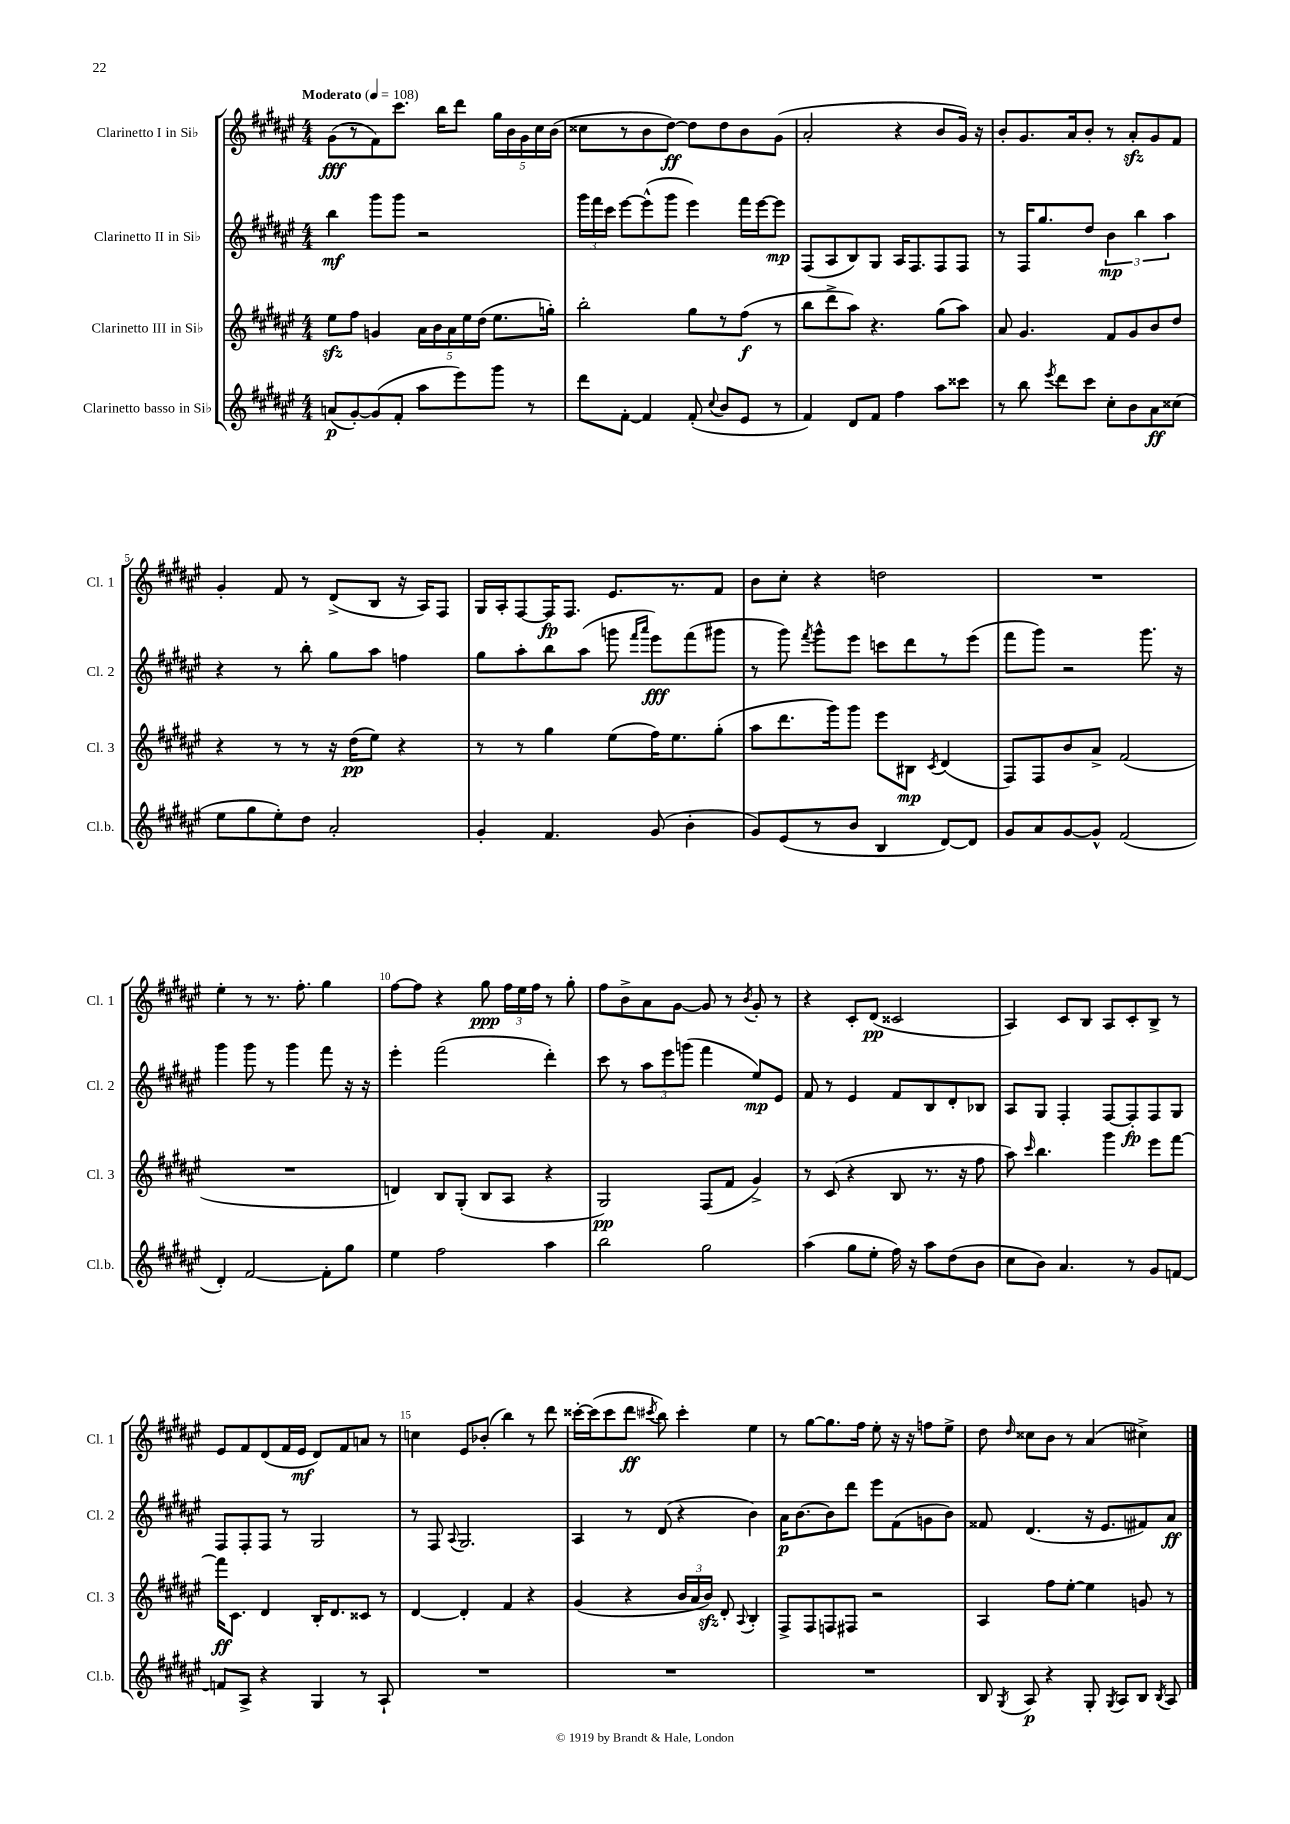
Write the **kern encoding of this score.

**kern	**kern	**kern	**kern
*staff4	*staff3	*staff2	*staff1
*clefG2	*clefG2	*clefG2	*clefG2
*k[f#c#g#d#a#e#]	*k[f#c#g#d#a#e#]	*k[f#c#g#d#a#e#]	*k[f#c#g#d#a#e#]
*M4/4	*M4/4	*M4/4	*M4/4
*MM108	*MM108	*MM108	*MM108
(8a	8ee#	4bb	(8g#
[8g#')	8ff#	.	8r
(8g#]	4g	8ggg#	8f#)
8f#'	.	8ggg#	8.ccc#
8aa#	20a#	2r	.
.	20b	.	.
.	.	.	16bb
.	20a#	.	.
8eee#)	.	.	8ddd#
.	20ee#	.	.
.	(20dd#	.	.
8ggg#	8.ee#	.	20gg#
.	.	.	20b
.	.	.	20g#
8r	.	.	.
.	.	.	20cc#
.	16gg')	.	.
.	.	.	(20b
=	=	=	=
8ddd#	2bb'	24ggg#	8cc##
.	.	24fff#	.
.	.	24ccc#	.
[8f#'	.	[8eee#	8r
4f#]	.	(8eee#^^]	8b
.	.	8ggg#	[8dd#)
(8f#'	8gg#	4eee#)	8dd#]
8qqcc#	.	.	.
8b	8r	.	8dd#
8e#	(8ff#	16fff#	8b
.	.	[16eee#	.
8r	8r	8eee#]	(8g#
=	=	=	=
4f#)	8bb	(8F#	2a#'
.	8ddd#^	8A#	.
8d#	8aa#)	8B)	.
8f#	4.r	8G#	.
4ff#	.	16A#	4r
.	.	8.F#	.
8aa#	(8gg#	8F#	8b
8ccc##	8aa#)	8F#	16g#)
.	.	.	16r
=	=	=	=
8r	8a#	8r	8b'
8bb	4.g#	16F#	8.g#
.	.	8.gg#	.
8qeee#	.	.	.
8ddd#	.	.	.
.	.	.	16a#
8ccc#	.	8dd#	8b'
8cc#'	8f#	6b	8r
8b	8g#	.	8a#'
.	.	6bb	.
8a#	8b	.	8g#
.	.	6aa#	.
(8cc##	8dd#	.	8f#
=	=	=	=
8ee#	4r	4r	4g#'
8gg#	.	.	.
8ee#')	8r	8r	8f#
8dd#	8r	8bb'	8r
2a#'	16r	8gg#	(8d#^
.	(16dd#	.	.
.	8ee#)	8aa#	8B
.	4r	4ff	16r
.	.	.	16A#)
.	.	.	8F#
=	=	=	=
4g#'	8r	8gg#	16G#
.	.	.	16A#'
.	8r	8aa#'	[8F#
4.f#	4gg#	8bb	16F#]
.	.	.	8.F#
.	.	(8aa#	.
.	(8ee#	8ggg	8.e#
.	.	16qqfff#	.
.	.	16qqaaa#	.
(8g#	16ff#)	8eee#)	.
.	8.ee#	.	8.r
4b'	.	(8fff#	.
.	(8gg#'	8ggg#	8f#
=	=	=	=
8g#)	8aa#	8r	8b
(8e#	8.ddd#	8ggg#)	8cc#'
.	.	8qfff#	.
8r	.	8ggg#^^	4r
.	16ggg#)	.	.
8b	8ggg#	8eee#	.
4B	8eee#	8ccc	2dd
.	8B#	8ddd#	.
.	8qc#	.	.
[8d#)	(4d#	8r	.
8d#]	.	(8eee#	.
=	=	=	=
8g#	8F#)	8fff#	1r
8a#	8F#	8ggg#)	.
[8g#	8b	2r	.
8g#^^]	8a#^	.	.
(2f#	(2f#	.	.
.	.	8.ggg#	.
.	.	16r	.
=	=	=	=
4d#')	1r	4ggg#	4ee#'
[2f#	.	8ggg#	8r
.	.	8r	8.r
.	.	4ggg#	.
.	.	.	8.ff#'
8f#']	.	8fff#	4gg#
8gg#	.	16r	.
.	.	16r	.
=	=	=	=
4ee#	4d)	4eee#'	[8ff#
.	.	.	8ff#]
2ff#	8B	(2fff#	4r
.	(8G#'	.	.
.	8B	.	8gg#
.	8A#	.	24ff#
.	.	.	24ee#
.	.	.	24ff#
4aa#	4r	4ddd#')	8r
.	.	.	8gg#'
=	=	=	=
2bb	2G#)	8ccc#	8ff#
.	.	8r	8b^
.	.	12aa#	8a#
.	.	12eee#	.
.	.	.	[8g#
.	.	(12ggg	.
2gg#	(8F#	4fff#	8g#]
.	8f#	.	8r
.	.	.	8qb
.	4g#^)	8ee#)	8g#'
.	.	8e#	8r
=	=	=	=
(4aa#	8r	8f#	4r
.	(8c#	8r	.
8gg#	4r	4e#	8c#'
8ee#'	.	.	(8d#
16ff#)	8B	8f#	2c##
16r	.	.	.
8aa#	8.r	8B	.
(8dd#	.	8d#'	.
.	16r	.	.
8b	8ff#	8B-	.
=	=	=	=
8cc#	8aa#)	8A#	4A#)
.	16qqccc#	.	.
8b)	4.bb	8G#	.
4.a#	.	4F#'	8c#
.	.	.	8B
.	4ggg#	[8F#	8A#
8r	.	8F#']	8c#'
8g#	8eee#	8F#	8B^
[8f	[8fff#	8G#	8r
=	=	=	=
8f]	16fff#]	8F#	8e#
.	8.c#	.	.
8A#^	.	8F#'	8f#
4r	4d#	8F#	(8d#
.	.	8r	16f#
.	.	.	16e#
4G#	16B'	2G#	8d#)
.	8.d#	.	.
.	.	.	8f#
8r	8c##	.	8a
8A#`	8r	.	8r
=	=	=	=
1r	[4d#	8r	4cc
.	.	8F#	.
.	.	8qqA#	.
.	4d#']	2.G#	8e#
.	.	.	(8b-'
.	4f#	.	4bb)
.	4r	.	8r
.	.	.	8ddd#
=	=	=	=
1r	(4g#	4A#	[16ccc##'
.	.	.	(16ccc##]
.	.	.	8ccc##
.	4r	8r	8ddd#
.	.	.	8qccc#
.	.	(8d#	8bb)
.	24b	4r	4ccc#'
.	24a#	.	.
.	24b)	.	.
.	8d#'	.	.
.	8qqA#	.	.
.	4B'	4b)	4ee#
=	=	=	=
1r	8F#^	16a#	8r
.	.	[8.b	.
.	8F#	.	[8gg#
.	8F	8b]	8.gg#]
.	8F#	8ddd#	.
.	.	.	16ff#
.	2r	8eee#	8ee#'
.	.	(8f#	16r
.	.	.	16r
.	.	8g	8ff
.	.	8b)	8ee#^
=	=	=	=
8B	4A#	8f##	8dd#
8qG#	.	.	16qqdd#
8A#	.	(4.d#	8cc##
4r	8ff#	.	8b
.	[8ee#'	.	8r
8G#'	4ee#]	16r	(4a#
.	.	8.e#	.
8qG#	.	.	.
8A#	.	.	.
8B	8g	8f#)	4cc#^)
8qB	.	.	.
8A#	8r	8a#	.
==	==	==	==
*-	*-	*-	*-
